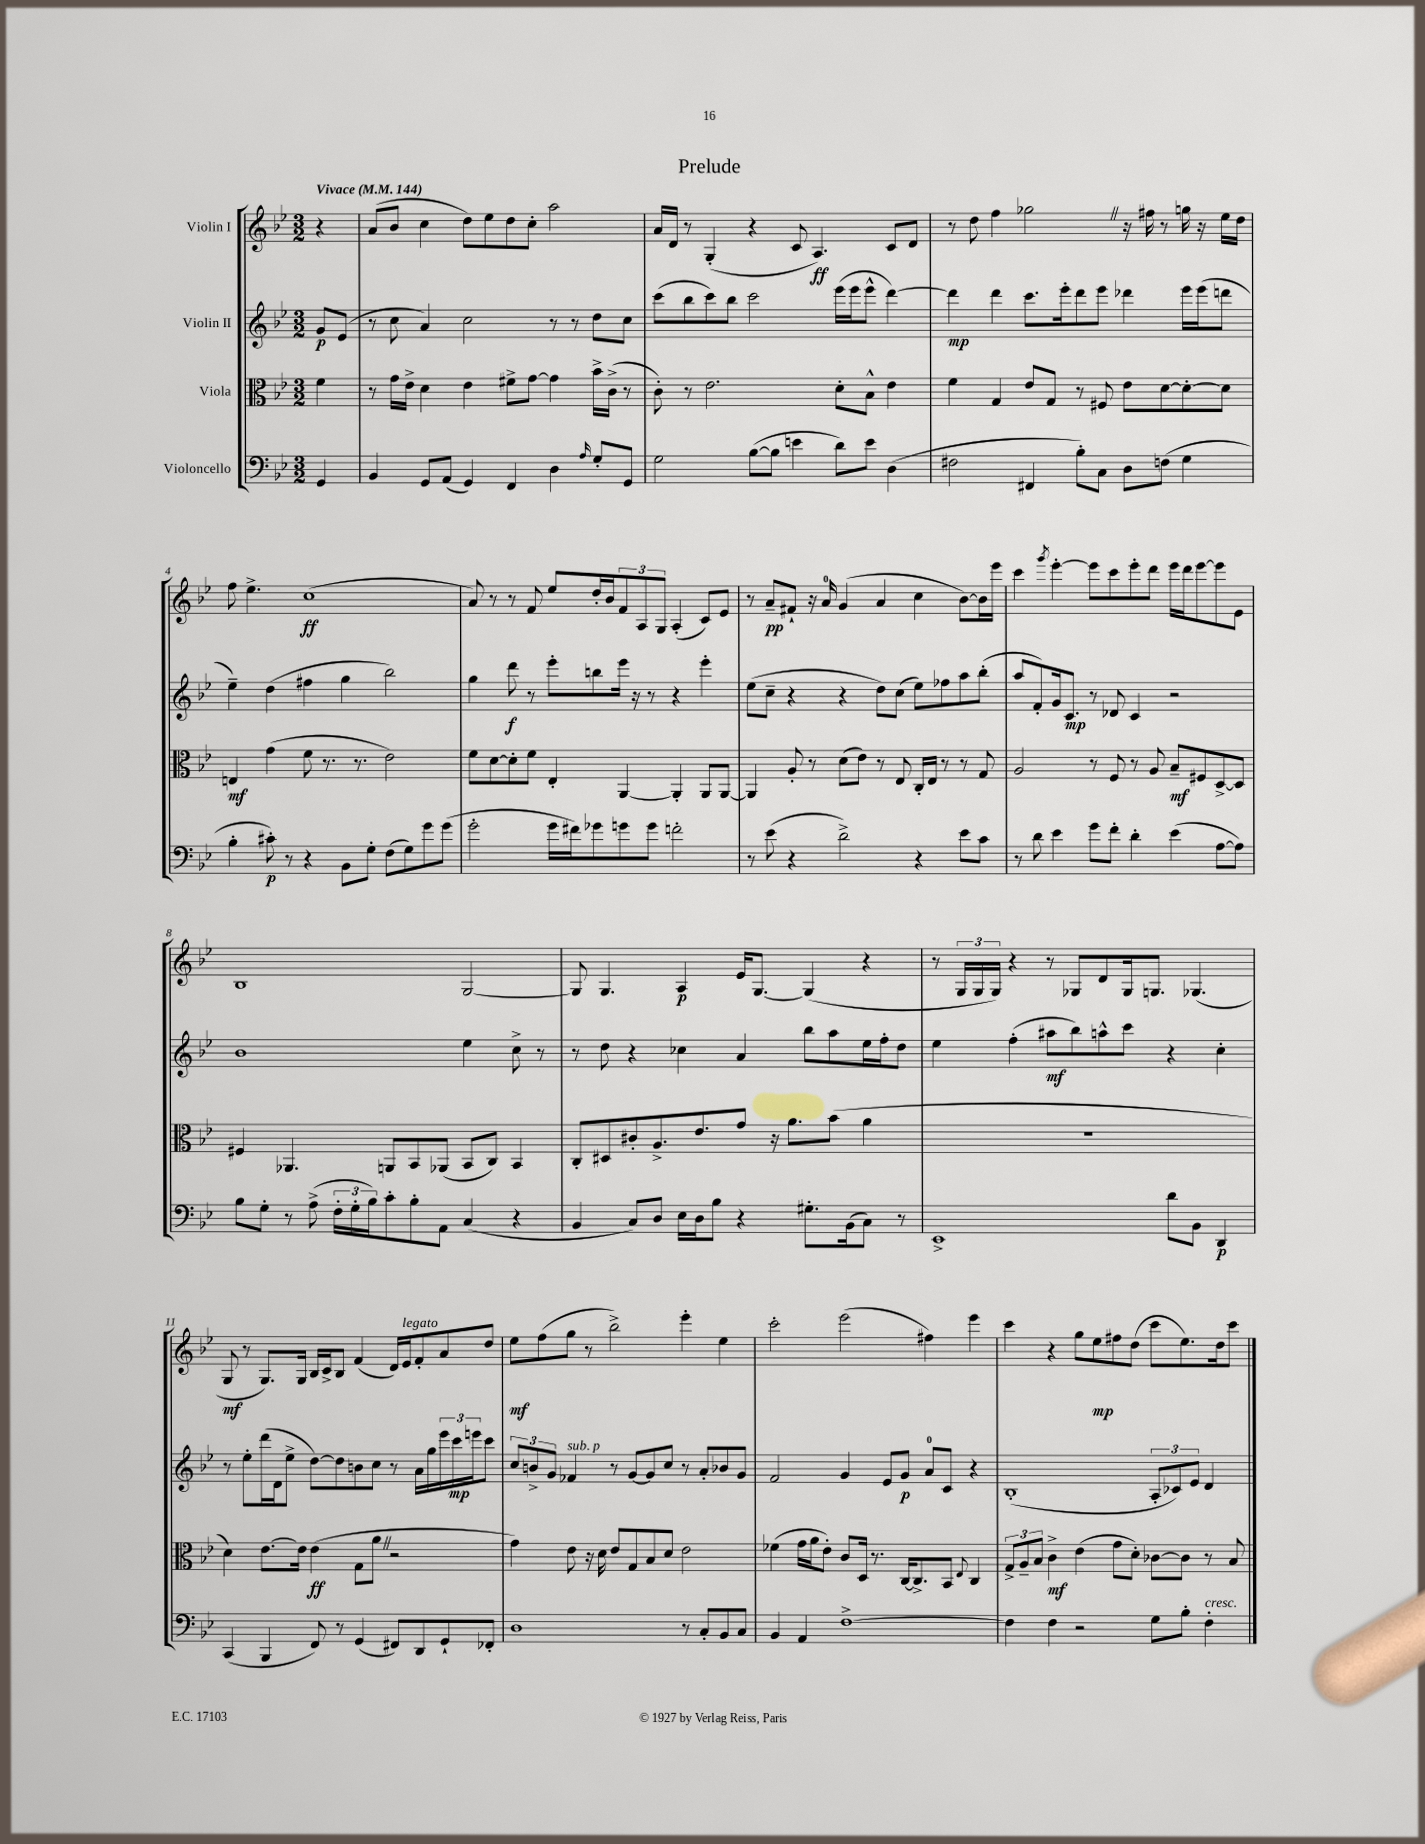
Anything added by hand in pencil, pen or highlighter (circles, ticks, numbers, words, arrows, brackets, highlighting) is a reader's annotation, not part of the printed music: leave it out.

**kern	**kern	**kern	**kern
*staff4	*staff3	*staff2	*staff1
*clefF4	*clefC3	*clefG2	*clefG2
*k[b-e-]	*k[b-e-]	*k[b-e-]	*k[b-e-]
*M3/2	*M3/2	*M3/2	*M3/2
*MM144	*MM144	*MM144	*MM144
4GG/	4f\	8g/L	4r
.	.	(8e-/J	.
=	=	=	=
4BB-/	8r	8r	(8a/L
.	16g\LL	8cc\	8b-/J
.	16e-^\JJ	.	.
8GG/L	4d\	4a/)	4cc\
(8AA/J	.	.	.
4GG/)	4e-\	2cc\	8dd\L)
.	.	.	8ee-\
4FF/	8f#^\L	.	8dd\
.	[8g\J	.	8cc'\J
4D\	4g\]	8r	2aa\
.	.	8r	.
16qqA/	.	.	.
8G'/L	16b-^\LL	8dd\L	.
.	(16c^\JJ	.	.
8GG/J	8r	8cc\J	.
=	=	=	=
2G\	8c'\)	(8ccc\L	16a/LL
.	.	.	16d/JJ
.	8r	8bb-\	8r
.	2.e-\	8ccc\)	(4G'/
.	.	8bb-\J	.
([8B-\L	.	2ccc\	4r
8B-\]J	.	.	.
4e\	.	.	8c/
.	.	.	4.A/)
8d\L)	8d'\L	(16eee-\LL	.
.	.	16eee-\J	.
8e\J	8B-^^\J	8eee-^^\J	.
(4D\	4e-\	[4ddd\)	8c/L
.	.	.	8d/J
=	=	=	=
2F#\	4f\	4ddd\]	8r
.	.	.	8dd\
.	4G/	4ddd\	4ff\
4FF#/	8e-/L	8.ccc\L	2gg-\
.	8G/J	.	.
.	.	16eee-'\k	.
8B-'\L)	8r	8ddd\	.
8C\J	8F#/	8eee-\J	.
8D\L	8e-\L	4ddd-\	16r
.	.	.	16ff#\
(8F\J	[8d\	.	8r
4G\	8d'\_	16eee-\LL	16gg\
.	.	(16eee-\J	16r
.	8d\]J	8ddd\J	16ee-\LL
.	.	.	16dd\JJ
=	=	=	=
4B-'\	4E/	4ee-~\)	8ff\
.	.	.	4.ee-^\
8c#'\)	(4g\	(4dd\	.
8r	.	.	.
4r	8f\	4ff#\	(1cc
.	8.r	.	.
8BB-\L	.	4gg\	.
.	8.r	.	.
8G'\J	.	.	.
(8F\L	2e-\)	2bb-\)	.
8G\)	.	.	.
8g\	.	.	.
(8g\J	.	.	.
=	=	=	=
2g'\	8f\L	4gg\	8a/)
.	[8d\	.	8r
.	8d'\]	8ddd\	8r
.	8f\J	8r	8f/
16g\LL	4E-'/	8eee-'\L	8ee-/L
16f#\J)	.	.	.
8g-\	.	8bb\	16dd'/L
.	.	.	16b-/J
8g\	[4AA/	16eee-\Jk	12f/
.	.	16r	.
.	.	.	12A/
8g\J	.	8r	.
.	.	.	12G/J
2f'\	4AA'/]	4r	(4A'/
.	8AA/L	4eee-'\	8c/L)
.	[8AA/J	.	8e-/J
=	=	=	=
8r	4AA/]	(8ee-\L	8r
(8e-\	.	8cc~\J	8a~/L
4r	8A'/	4r	8f#`/J
.	8r	.	16r
.	.	.	16a/
2d^\)	(8d\L	4r	(4g/
.	8e-\J)	.	.
.	8r	8dd\L)	4a/
.	8E-/	(8cc\J	.
4r	16C'/LL	8ee-\L)	4cc\
.	16E-/JJ	.	.
.	8r	8ff-\	.
8e-\L	8r	8aa\	[8b-\L)
8c\J	8G/	(8bb-'\J	16b-\]L
.	.	.	16eee-\JJ
=	=	=	=
8r	2A/	8aa/L	4ccc\
8d\	.	8f'/)	.
.	.	.	8qggg/
4e-\	.	16g/k	[4eee-'\
.	.	8.c/J	.
8g\L	8r	8r	8eee-\]L
8f'\J	8F/	8d-/	8ccc\
4d'\	8r	4c/	8eee-'\
.	8A/	.	8ddd\J
(4e-\	8B-~/L	2r	16eee-\LL
.	.	.	16ddd\J
.	8F#/	.	[8eee-\
[8A\L	[8D^/	.	8eee-\]
8A\]J)	8D/]J	.	8e-\J
=	=	=	=
8B-\L	4F#/	1b-	1B-
8G'\J	.	.	.
8r	4.AA-/	.	.
(8A^\	.	.	.
24F'\LL	.	.	.
24G'\	.	.	.
24B-\J)	.	.	.
8c'\	8AA/L	.	.
8B-'\	8BB-/	.	.
8AA\J	(8AA-/J	.	.
(4C/	8BB-/L	4ee-\	[2G/
.	8C/J)	.	.
4r	4BB-/	8cc^\	.
.	.	8r	.
=	=	=	=
4BB-/	8C'/L	8r	8G/]
.	8D#/	8dd\	4.G/
8C/L)	8c#'/	4r	.
8D/J	8.A^/	.	.
16E-\LL	.	4cc-\	4A/
16D\J	8.e-/	.	.
8B-\J	.	.	.
4r	8g/J	4a/	16e-/LK
.	.	.	[8.G/J
.	16r	.	.
.	8.a\L	.	.
8.G#'\L	.	8bb-\L	(4G/]
.	(8b-\J	8aa\	.
(16BB-\k	.	.	.
8C\J)	4a\	16ee-\L	4r
.	.	16ff'\J	.
8r	.	8dd\J	.
=	=	=	=
1EE-^	1.r	4ee-\	8r
.	.	.	24G/LL
.	.	.	24G/
.	.	.	24G/JJ)
.	.	(4ff'\	4r
.	.	8aa#\L	8r
.	.	8bb-\)	8G-/L
.	.	8aa^^\	8d/
.	.	8ccc\J	16G-/k
.	.	.	8.G/J
8d\L	.	4r	.
8BB-\J	.	.	(4.G-/
4DD/	.	4cc'\	.
=	=	=	=
(4CC/	4d\)	8r	8G/
.	.	8ee-'\L	8r
4BBB-/	[8.e-\L	(16ddd\L	8.G/L)
.	.	16d\J	.
.	.	8ee-^\J	.
.	16e-\]Jk	.	16G/Jk
8FF/)	(4e-\	[8dd\L)	16B-/LL
.	.	.	16c^/J
8r	.	8dd\]	8B-/J
(4GG/	8G\L	8b\	(4f/
.	8a\J	8cc\J	.
8FF#/L)	2r	8r	16d/LL)
.	.	.	16e-/J
8DD/	.	16a\LL	8f'/
.	.	16gg\	.
8GG`/	.	24eee-\	8a/
.	.	24ccc\	.
.	.	24eee\J	.
8FF-'/J	.	8ccc\J	8dd/J
=	=	=	=
1D	4g\)	12cc/L	8ee-\L
.	.	12b^/	.
.	.	.	(8ff\
.	.	12g/J	.
.	8e-\	4f-/	8gg\J
.	16r	.	8r
.	16d\	.	.
.	8e-/L	8r	2bb-^\)
.	8G/	[8g/L	.
.	8B-/	8g/]	.
.	8d/J	8cc/J	.
8r	2e-\	8r	4eee-'\
8C'/L	.	8a'/L	.
8BB-/	.	8b-/	4ee-\
8C/J	.	8g/J	.
=	=	=	=
4BB-/	(4f-\	2f/	2ccc'\
4AA/	16g\LL	.	.
.	16a\J	.	.
.	8e-'\J)	.	.
[1F^	8c/L	4g/	(2eee-\
.	16D/Jk	.	.
.	8.r	.	.
.	.	8e-/L	.
.	[16C/LK	8g/J	.
.	8.C^/]	.	.
.	.	8a/L	4ff#\)
.	8BB-/J	8c/J	.
.	8qqE-/	.	.
.	4C/	4r	4eee-\
=	=	=	=
4F\]	12G^/L	(1B-'	4ccc\
.	12A~/	.	.
.	12B-/J	.	.
4F\	4c^\	.	4r
2r	(4e-\	.	8gg\L
.	.	.	8ee-\
.	8g\L	.	8ff#\
.	8d'\J)	.	(8dd\J
8G\L	[8c-\L	12A'/L	8ccc\L
.	.	12c-/)	.
8B-'\J	8c-\]J	.	8.ee-\)
.	.	12e-/J	.
4F'\	8r	4d/	.
.	.	.	16dd\k
.	8B-/	.	8ccc\J
==	==	==	==
*-	*-	*-	*-
